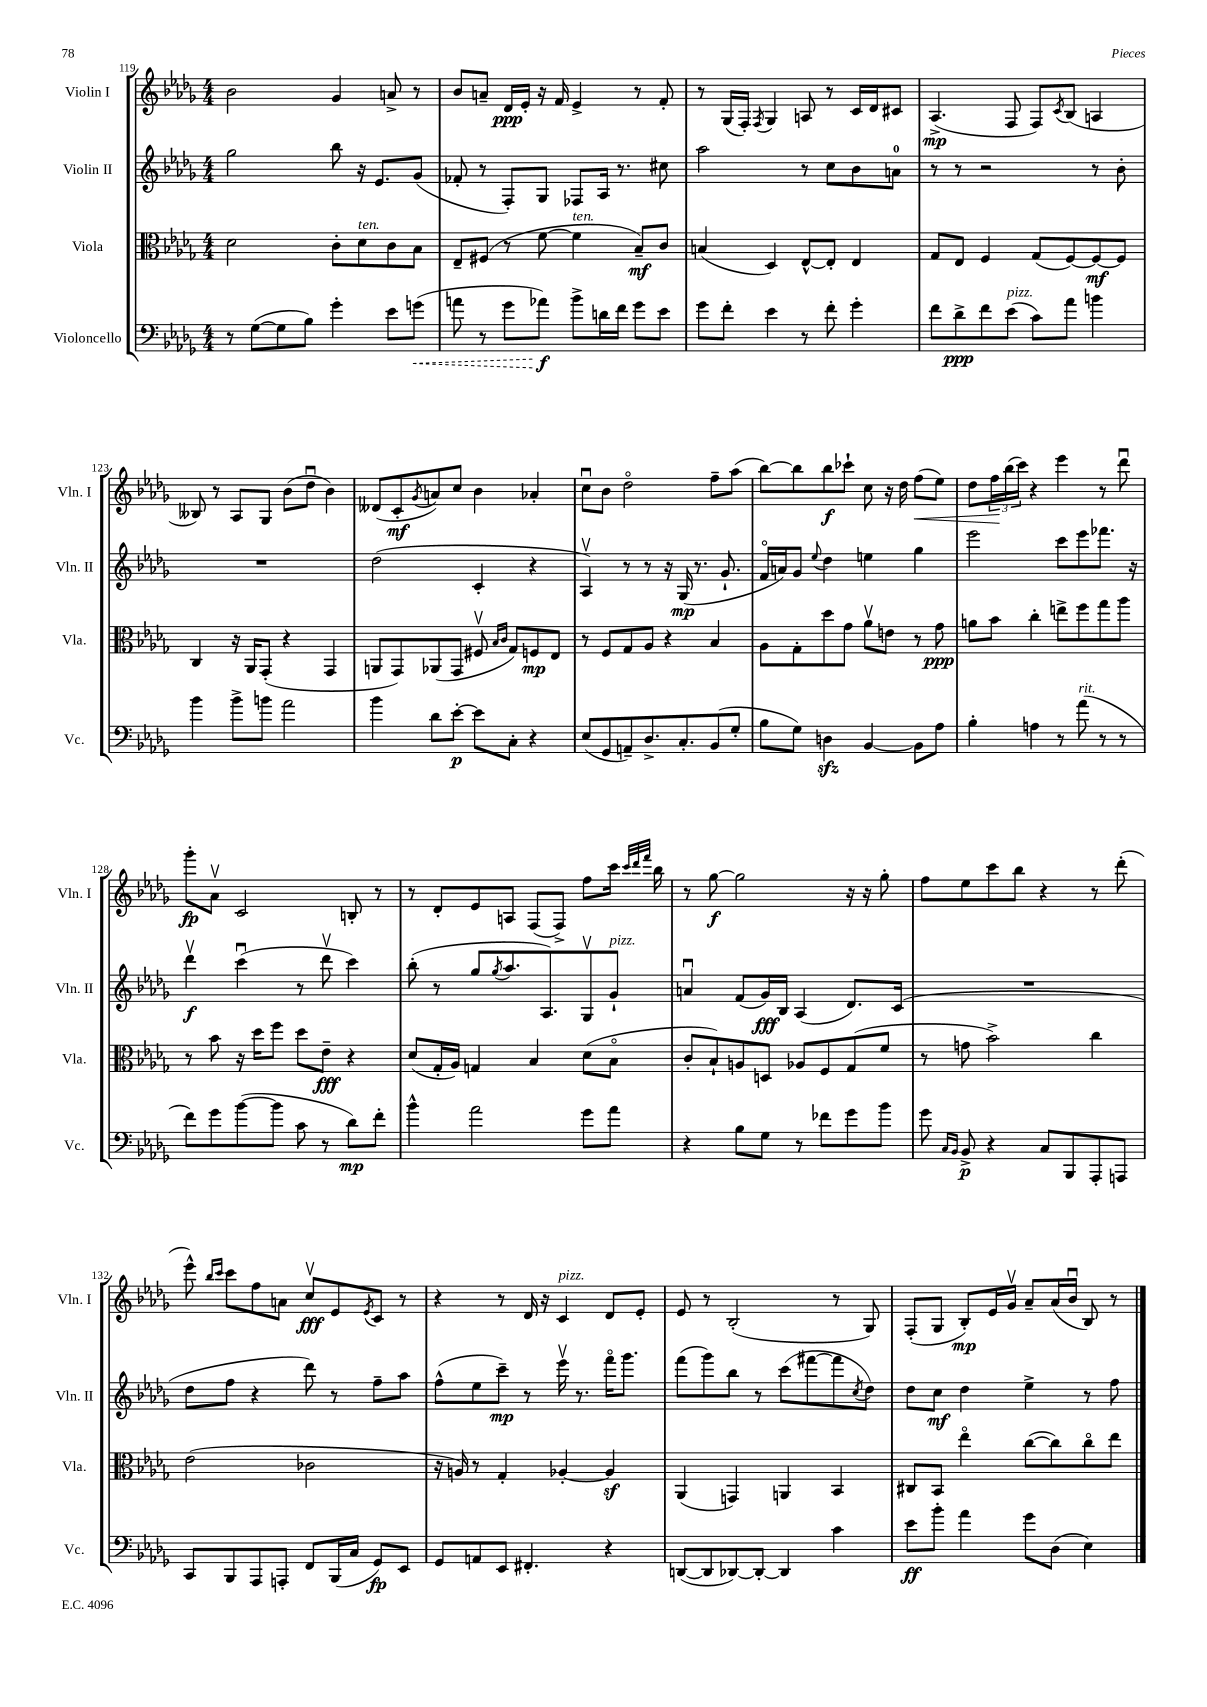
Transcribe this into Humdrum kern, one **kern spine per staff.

**kern	**kern	**kern	**kern
*staff4	*staff3	*staff2	*staff1
*clefF4	*clefC3	*clefG2	*clefG2
*k[b-e-a-d-g-]	*k[b-e-a-d-g-]	*k[b-e-a-d-g-]	*k[b-e-a-d-g-]
*M4/4	*M4/4	*M4/4	*M4/4
8r	2d-	2gg-	2b-
([8G-	.	.	.
8G-]	.	.	.
8B-)	.	.	.
4g-'	8c'	8bb-	4g-
.	8d-	16r	.
.	.	8.e-	.
8e-	8c	.	8a^
(8g	8B-	(8g-	8r
=	=	=	=
8a	8E-~	8f-'	8b-
8r	(8F#	8r	8a~
8g-	8r	8F')	16d-
.	.	.	16e-'
8a-)	[8f	8G-	16r
.	.	.	16f
8b-^	4f]	8F-	4e-^
16d	.	16A-	.
16f	.	8.r	.
8g-	8B-~)	.	8r
8e-	8c	8cc#	8f'
=	=	=	=
8g-	(4B	2aa-	8r
8f'	.	.	(16G-
.	.	.	16F')
.	.	.	8qF
4e-	4D-)	.	4G-
8r	[8E-^^	8r	8A
8f'	8E-']	8cc	8r
4g-'	4E-	8b-	16c
.	.	.	16d-
.	.	8a	8c#
=	=	=	=
8f	8G-	8r	(4.A-^
8d-^	8E-	8r	.
8f	4F	2r	.
(8e-	.	.	8F
8c)	(8G-	.	8F)
.	.	.	8qc
8a-	[8F)	.	(8B-
4b	8F_	8r	4A
.	8F]	8b-'	.
=	=	=	=
4b-	4C	1r	8B--)
.	.	.	8r
8b-^	16r	.	8A-
.	16AA-	.	.
8b	(8GG-'	.	8G-
2a-	4r	.	(8b-
.	.	.	8dd-u
.	4GG-	.	4b-)
=	=	=	=
4b-	8AA	(2dd-	(8d--
.	8GG-)	.	8c'
.	.	.	8qg-
8d-	(8AA-	.	8a)
[8e-'	8GG-	.	8cc
8e-]	8F#v	4c'	4b-
.	16qqB-	.	.
.	16qqc	.	.
8C'	8G-)	.	.
4r	8F	4r	4a-'
.	8E-	.	.
=	=	=	=
(8E-	8r	4A-v)	8ccu
8GG-	8F	.	8b-
8AA~)	8G-	8r	2dd-o
8.D-^	8A-	8r	.
.	4r	16r	.
8.C'	.	(16G-	.
.	.	8.r	.
(8BB-	4B-	.	8ff~
.	.	8.g-`	.
8G-'	.	.	(8aa-
=	=	=	=
8B-	8A-	16fo	[8bb-)
.	.	16a)	.
8G-)	8G-'	8g-	8bb-]
.	.	8qqee-	.
4D	8dd-	4dd-	8bb-
.	8g-	.	8ccc-`
[4BB-	8a-v	4ee	8cc
.	8e	.	16r
.	.	.	16dd-
8BB-]	8r	4gg-	(8ff
8A-	8g-	.	8ee-)
=	=	=	=
4B-'	8a	2eee-	8dd-
.	8b-	.	24ff
.	.	.	(24bb-
.	.	.	24ccc)
4A	4cc'	.	4r
8r	8ee^	8ccc	4eee-
(8a-	8ff	8eee-	.
8r	8gg-	8.fff-	8r
8r	8aa-	.	8ddd-u
.	.	16r	.
=	=	=	=
8f)	8r	4ddd-v	8ggg-'
8g-	8b-	.	8a-v
([8b-	16r	(4cccu	2c
.	16dd-	.	.
8b-]	8ff	.	.
8c	8dd-	8r	.
8r	8e-~	8ddd-v	.
8d-)	4r	4ccc)	8B'
8f'	.	.	8r
=	=	=	=
4b-^^	(8d-	(8bb-'	8r
.	16G-'	8r	8d-'
.	16A-)	.	.
2a-	4G	8gg-	8e-
.	.	8qgg-	.
.	.	8.aa-	8A
.	4B-	.	(8F
.	.	8.A-)	.
.	.	.	8F^)
8g-	(8d-	8G-v	8ff
8a-	8B-o	8g-`	16ccc
.	.	.	32qqccc
.	.	.	32qqddd-
.	.	.	32qqfff
.	.	.	16bb-
=	=	=	=
4r	8c'	4au	8r
.	8B-`)	.	[8gg-
8B-	8A	(8f	2gg-]
8G-	8D	16g-)	.
.	.	16B-	.
8r	8A-	(4A-	.
8f-	8F	.	.
8g-	(8G-	8.d-)	16r
.	.	.	16r
8b-	8f	.	8gg-'
.	.	(16c	.
=	=	=	=
8g-	8r	1r	8ff
16qqC	.	.	.
16qqBB-	.	.	.
8BB-^	8g	.	8ee-
4r	2b-^)	.	8ccc
.	.	.	8bb-
8C	.	.	4r
8BBB-	.	.	.
8AAA-'	4cc	.	8r
8AAA	.	.	(8ddd-'
=	=	=	=
8CC	(2e-	8dd-	8eee-^^)
.	.	.	16qqbb-
.	.	.	16qqccc
8BBB-	.	8ff	8ccc
8AAA-	.	4r	8ff
8AAA'	.	.	8a
8FF	2c-	8ddd-)	8ccv
(16BBB-	.	8r	8e-
16C	.	.	.
.	.	.	8qe-
8GG-)	.	8ff~	8c
8EE-	.	8aa-	8r
=	=	=	=
8GG-	16r	(8ff^^	4r
.	16A)	.	.
8AA	8r	8ee-	.
8EE-	4G-'	8ccc~)	8r
4.FF#'	.	8r	16d-
.	.	.	16r
.	[4A-'	16eee-v	4c
.	.	8.r	.
4r	4A-]	16fffo	8d-
.	.	8.ggg-	.
.	.	.	8e-'
=	=	=	=
([8DD	(4AA-	(8fff	8e-
8DD]	.	8ggg-)	8r
[8DD-)	4GG)	8bb-	(2B-'
8DD-'_	.	8r	.
4DD-]	4AA	(8ccc	.
.	.	[8fff#	.
4c	4BB-	8fff#]	8r
.	.	8qcc	.
.	.	8dd-)	8G-)
=	=	=	=
8e-	8C#	8dd-	(8F'
8b-'	8BB-	8cc	8G-
4a-	4ee-o	4dd-	8B-')
.	.	.	16e-
.	.	.	16g-v
8g-	([8cc	4ee-^	8a-~
(8D-	8cc])	.	(16a-
.	.	.	16b-u
4E-)	8cco	8r	8B-)
.	8ee-	8ff	8r
==	==	==	==
*-	*-	*-	*-
